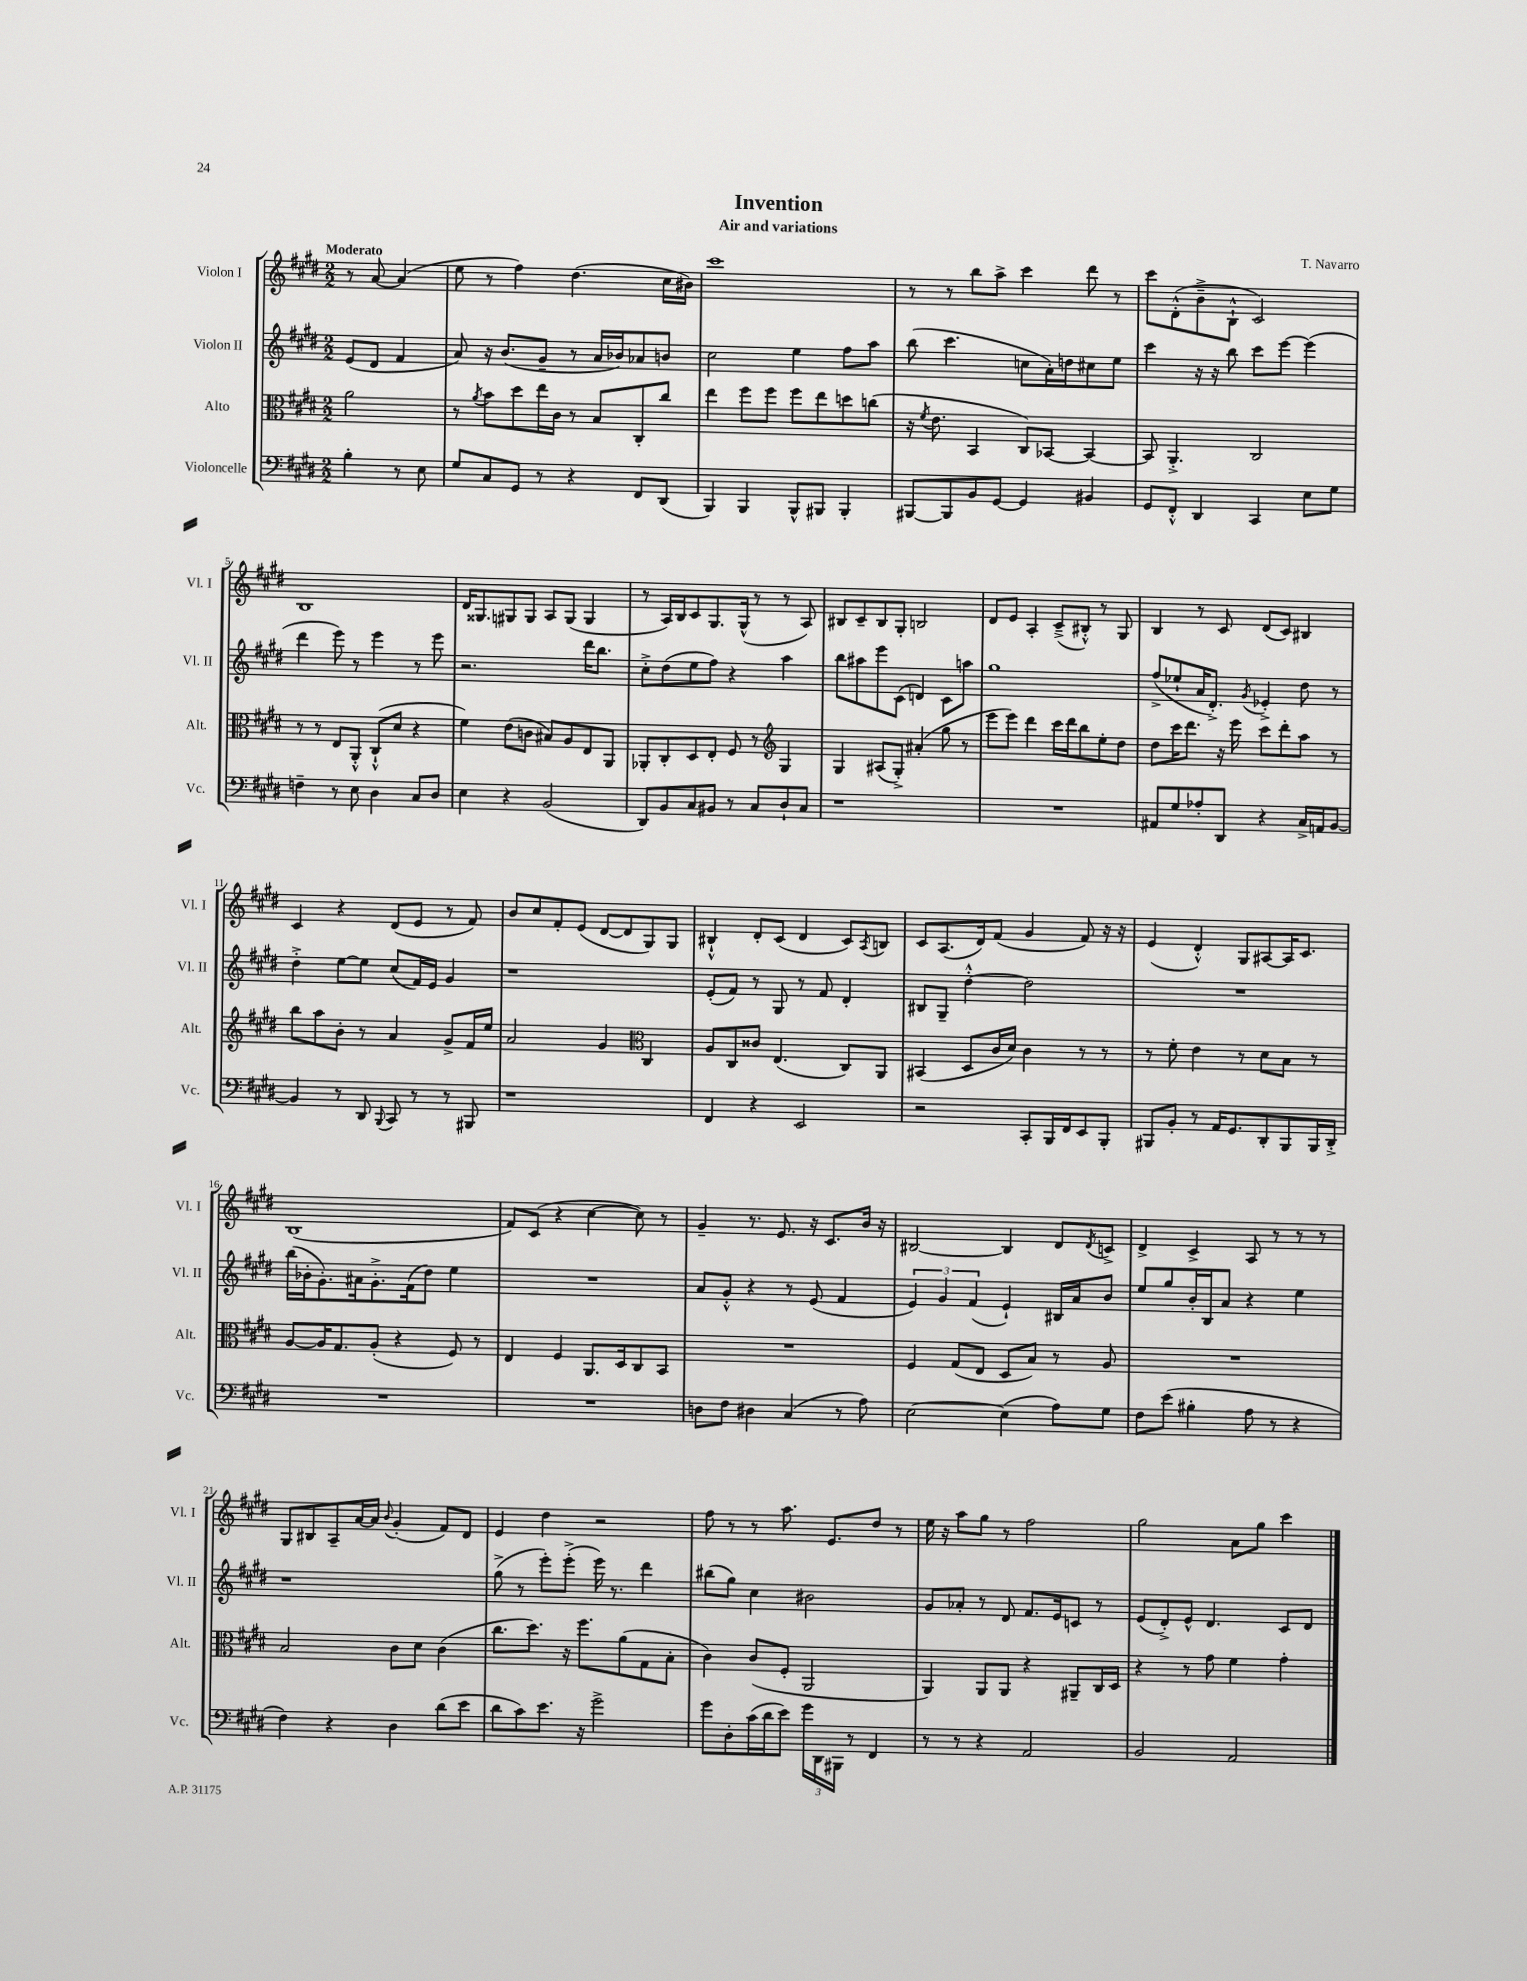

**kern	**kern	**kern	**kern
*part4	*part3	*part2	*part1
*staff4	*staff3	*staff2	*staff1
*I"Violoncelle	*I"Alto	*I"Violon II	*I"Violon I
*I'Vc.	*I'Alt.	*I'Vl. II	*I'Vl. I
*clefF4	*clefC3	*clefG2	*clefG2
*k[f#c#g#d#]	*k[f#c#g#d#]	*k[f#c#g#d#]	*k[f#c#g#d#]
*M2/2	*M2/2	*M2/2	*M2/2
=	=	=	=
!	!	!	!LO:TX:a:B:t=Moderato
4B'\	2a\	(8e/L	8r
.	.	8d#/J	[8a/
8r	.	4f#/	(4a/]
8E\	.	.	.
=1	=1	=1	=1
8G#/L	8r	8a/)	8ee\
.	8qa/	.	.
8C#/	8b\L	16r	8r
.	.	(8.b/L	.
8GG#/J	8dd#\	.	4ff#\)
8r	16ee\L	8g#~/J	.
.	16c#\JJ	.	.
4r	8r	8r	(4.dd#\
.	8B/L	16a/LL	.
.	.	16b-X/J)	.
8FF#/L	8C#'/	8a-X/	.
(8DD#/J	8cc#/J	8bn/J	16cc#\LL
.	.	.	16b#X\JJ)
=2	=2	=2	=2
4BBB/)	4ee\	2cc#\	1ccc#
4BBB/	8ff#\L	.	.
.	8ff#\J	.	.
8BBB^^/L	8ff#\L	4ee\	.
8BBB#X/J	8ee\	.	.
4BBB#'/	8ddn\	8ff#\L	.
.	(8ccn\J	8aa\J	.
=3	=3	=3	=3
[8BBB#X/L	16r	(8bb\	8r
.	8qf#/	.	.
.	8.e\	.	.
8BBB#/]	.	4.ccc#\	8r
8BB/	4BB/	.	8bb\L
[8GG#/J	.	.	8aa^\J
4GG#/]	8C#/L)	8ccn\L	4ccc#\
.	[8BB-X/J	16a'\L)	.
.	.	16ddn\J	.
4BB#X/	4BB-/_	8cc#X\	8ddd#\
.	.	8ee\J	8r
=4	=4	=4	=4
8GG#/L	8BB-/]	4ccc#\	8ccc#\L
8FF#'^^/J	4.AA'^/	.	(8d#'^^\
4DD#/	.	16r	8b~^\
.	.	16r	.
.	.	8bb\	8B`^^\J
4CC#/	2C#/	8ccc#\L	2c#/)
.	.	[8eee\J	.
8E\L	.	(4eee\]	.
8G#\J	.	.	.
!!LO:LB:g=z
=5	=5	=5	=5
4Fn~\	8r	4ddd#\	1B
.	8r	.	.
8r	8E/L	8eee\)	.
8E\	8AA'^^/J	8r	.
4D#\	(8C#`^^/L	4eee\	.
.	8d#/J	.	.
8C#/L	4r	8r	.
8D#/J	.	8eee\	.
=6	=6	=6	=6
4E\	4f#\)	2.r	16d#/KL
.	.	.	8.G##X/
4r	(8e\L	.	8G#X/
.	8cn\J	.	8G#/J
(2BB/	8B#X/L)	.	8A/L
.	8A/	.	(8G#/J
.	8E/	16ddd#\KL	4G#/
.	.	8.bb\J	.
.	8AA/J	.	.
=7	=7	=7	=7
8DD#/L)	8AA-X'/L	8cc#'^\L	8r
8BB/	8C#'/	(8dd#\	16A/LL)
.	.	.	16B/J
8C#/	8D#/	8ee\	8c#/
8BB#X/J	8E'/J	8ff#\J)	8.G#/
8r	8F#/	4r	.
.	.	.	(16G#^^/Jk
8C#/L	8r	.	8r
*	*clefG2	*	*
8D#`/	4G#/	4aa\	8r
8C#/J	.	.	8A/)
=8	=8	=8	=8
1r	4G#/	8bb\L	8B#X/L
.	.	8aa#X\	8c#~/
.	(8A#X/L	8eee\	8B#/
.	8G#'^/J)	(8c#\J	8G#'/J
.	(4a#X'/	4dn/)	2Bn/
.	8gg#\	8c#\L	.
.	8r	8aan\J	.
=9	=9	=9	=9
1r	8eee\L	1gg#	8d#/L
.	8eee\J)	.	8e/J
.	4ddd#\	.	4A'/
.	16ccc#\LL	.	(8c#~^/L
.	16ddd#\J	.	.
.	8bb\	.	8B#X'^^/J)
.	8ee'\	.	8r
.	8dd#\J	.	8G#/
=10	=10	=10	=10
8AA#X/L	8dd#\L	(8ff#^/L	4B/
8G#/	16ccc#\K	8ee-X`/	.
.	8.ddd#\J	.	.
8A-X'/	.	16a/K	8r
.	.	8.d#'^/J)	.
8DD#/J	16r	.	8c#/
.	16eee\	.	.
.	.	8qg#/	.
4r	8ccc#\L	4e-X'^/	(8d#/L
.	8ddd#'\	.	8c#/J)
16C#^/LL	8aa\J	8dd#\	4B#X/
16AAn/J	.	.	.
[8BB/J	8r	8r	.
!!LO:LB:g=z
=11	=11	=11	=11
4BB/]	8bb\L	4dd#'^\	4c#/
.	8aa\	.	.
8r	8b'\J	[8ee\L	4r
8DD#/	8r	8ee\J]	.
8qqBBB/	.	.	.
8CC#/	4a/	(8cc#/L	(8d#/L
8r	.	16f#/L)	8e/J
.	.	16e/JJ	.
8r	8g#^/L	4g#/	8r
8BBB#X/	16f#/L	.	8f#/)
.	16ee/JJ	.	.
=12	=12	=12	=12
1r	2a/	1r	8b/L
.	.	.	8cc#/
.	.	.	8f#'/
.	.	.	(8e/J
.	4g#/	.	[8d#/L
.	.	.	8d#/]
*	*clefC3	*	*
.	4C#/	.	8G#/)
.	.	.	8G#/J
=13	=13	=13	=13
4FF#/	8A/L	(8e'/L	4B#X`^^/
.	8C#/	8f#/J)	.
4r	8c##X/J	8r	8d#'/L
.	(4.E/	8G#/	(8c#/J
2EE/	.	8r	4d#/
.	.	8f#/	.
.	8C#/L)	4d#'/	8c#/L)
.	.	.	8qA/
.	8AA/J	.	8Bn/J
=14	=14	=14	=14
2r	(4BB#X/	8B#X/L	8c#/L
.	.	8G#~/J	(8.A/
.	8D#/L	[4dd#'^^\	.
.	.	.	16d#/k)
.	16c#/L	.	(8f#/J
.	16d#/JJ)	.	.
8CC#'/L	4c#\	2dd#\]	4g#/
16BBB/L	.	.	.
16FF#/J	.	.	.
8EE/	8r	.	8f#/)
8BBB'/J	8r	.	16r
.	.	.	16r
=15	=15	=15	=15
8BBB#X/L	8r	1r	(4e/
8BB'/J	8f#'\	.	.
8r	4e\	.	4d#'^^/)
16AA/KL	.	.	.
8.GG#/	.	.	.
.	8r	.	8G#/L
8DD#'/	8d#\L	.	[8A#X/
8BBB#/	8B\J	.	16A#/K]
.	.	.	8.c#/J
16BBB#/L	8r	.	.
16DD#'^/JJ	.	.	.
!!LO:LB:g=z
=16	=16	=16	=16
1r	[8A/L	(16bb\LL	(1B
.	.	16b-X'\J	.
.	16A/K]	8.g#'\)	.
.	8.G#/	.	.
.	.	16a#X\k	.
.	(8A'/J	8.g#'^\	.
.	4r	.	.
.	.	(16f#\k	.
.	.	8dd#\J)	.
.	8F#/)	4ee\	.
.	8r	.	.
=17	=17	=17	=17
1r	4E/	1r	8f#/L)
.	.	.	(8c#/J
.	4F#/	.	4r
.	8.AA/L	.	[4cc#\
.	16D#/k	.	.
.	8C#/	.	8cc#\])
.	8BB/J	.	8r
=18	=18	=18	=18
8Dn\L	1r	8a/L	4g#~/
8F#\J	.	8g#'^^/J	.
4D#X\	.	4r	8.r
.	.	.	8.e/
(4C#/	.	8r	.
.	.	(8e/	16r
.	.	.	8.c#/L
8r	.	4f#/	.
8A\)	.	.	16b/Jk
.	.	.	16r
=19	=19	=19	=19
[2E\	4F#/	6e/)	[2B#X/
.	.	6g#/	.
.	(8G#/L	.	.
.	.	(6f#/	.
.	8E/J	.	.
(4E\]	8D#/L	4e`/)	4B#/]
.	8B/J)	.	.
8A\L)	8r	16B#X/LL	8d#/L
.	.	16a/J	.
.	.	.	8qd#/
8G#\J	8A/	8b/J	8cn^/J
=20	=20	=20	=20
8F#\L	1r	8ee/L	4d#^/
(8e\J	.	8gg#/	.
4B#X'\	.	16b'/L	4c#^/
.	.	16B/J	.
.	.	8a/J	.
8A\	.	4r	8A/
8r	.	.	8r
4r	.	4ee\	8r
.	.	.	8r
!!LO:LB:g=z
=21	=21	=21	=21
4F#\)	2B/	1r	8G#/L
.	.	.	8B#X/
4r	.	.	8A~/
.	.	.	[16a/L
.	.	.	16a/JJ]
.	.	.	8qqb/
4D#\	8c#\L	.	(4g#'/
.	8d#\J	.	.
(8d#\L	(4c#\	.	8f#/L)
8e\J	.	.	8d#/J
=22	=22	=22	=22
8d#\L	8.cc#\L	(8gg#^\	4e/
8c#\)	.	8r	.
.	8.dd#\J)	.	.
8.e\J	.	8eee'\L)	4dd#\
.	16r	(8eee'^\J	.
16r	8.ff#\L	.	.
2g#^\	.	16eee\)	2r
.	.	8.r	.
.	(8a\	.	.
.	8G#\	4ddd#\	.
.	8B'\J	.	.
=23	=23	=23	=23
8g#\L	4c#\)	(8bb#X\L	8ff#\
8D#'\	.	8gg#\J)	8r
(16c#\L	(8c#/L	4cc#\	8r
16d#\J	.	.	.
8e\J)	8F#'/J	.	8.aa\
24g#\LL	2AA/	2b#X\	.
24DD#\	.	.	.
.	.	.	8.e/L
24BBB#X\JJ	.	.	.
8r	.	.	.
4FF#/	.	.	8dd#/J
.	.	.	8r
=24	=24	=24	=24
8r	4AA/)	8g#/L	16ee\
.	.	.	16r
8r	.	8a-X'/J	8aa\L
4r	8AA/L	8r	8gg#\J
.	8AA/J	8d#/	8r
2AA/	4r	8.f#/L	2ff#\
.	.	16e/k	.
.	8AA#X~/L	8cn/J	.
.	16C#/L	8r	.
.	16D#/JJ	.	.
=25	=25	=25	=25
2BB/	4r	(8e/L	2gg#\
.	.	8d#'^/)	.
.	8r	8e^^/J	.
.	8g#\	4.d#/	.
2AA/	4f#\	.	8a\L
.	.	.	8gg#\J
.	4g#'\	8c#/L	4ccc#\
.	.	8d#/J	.
==	==	==	==
*-	*-	*-	*-
